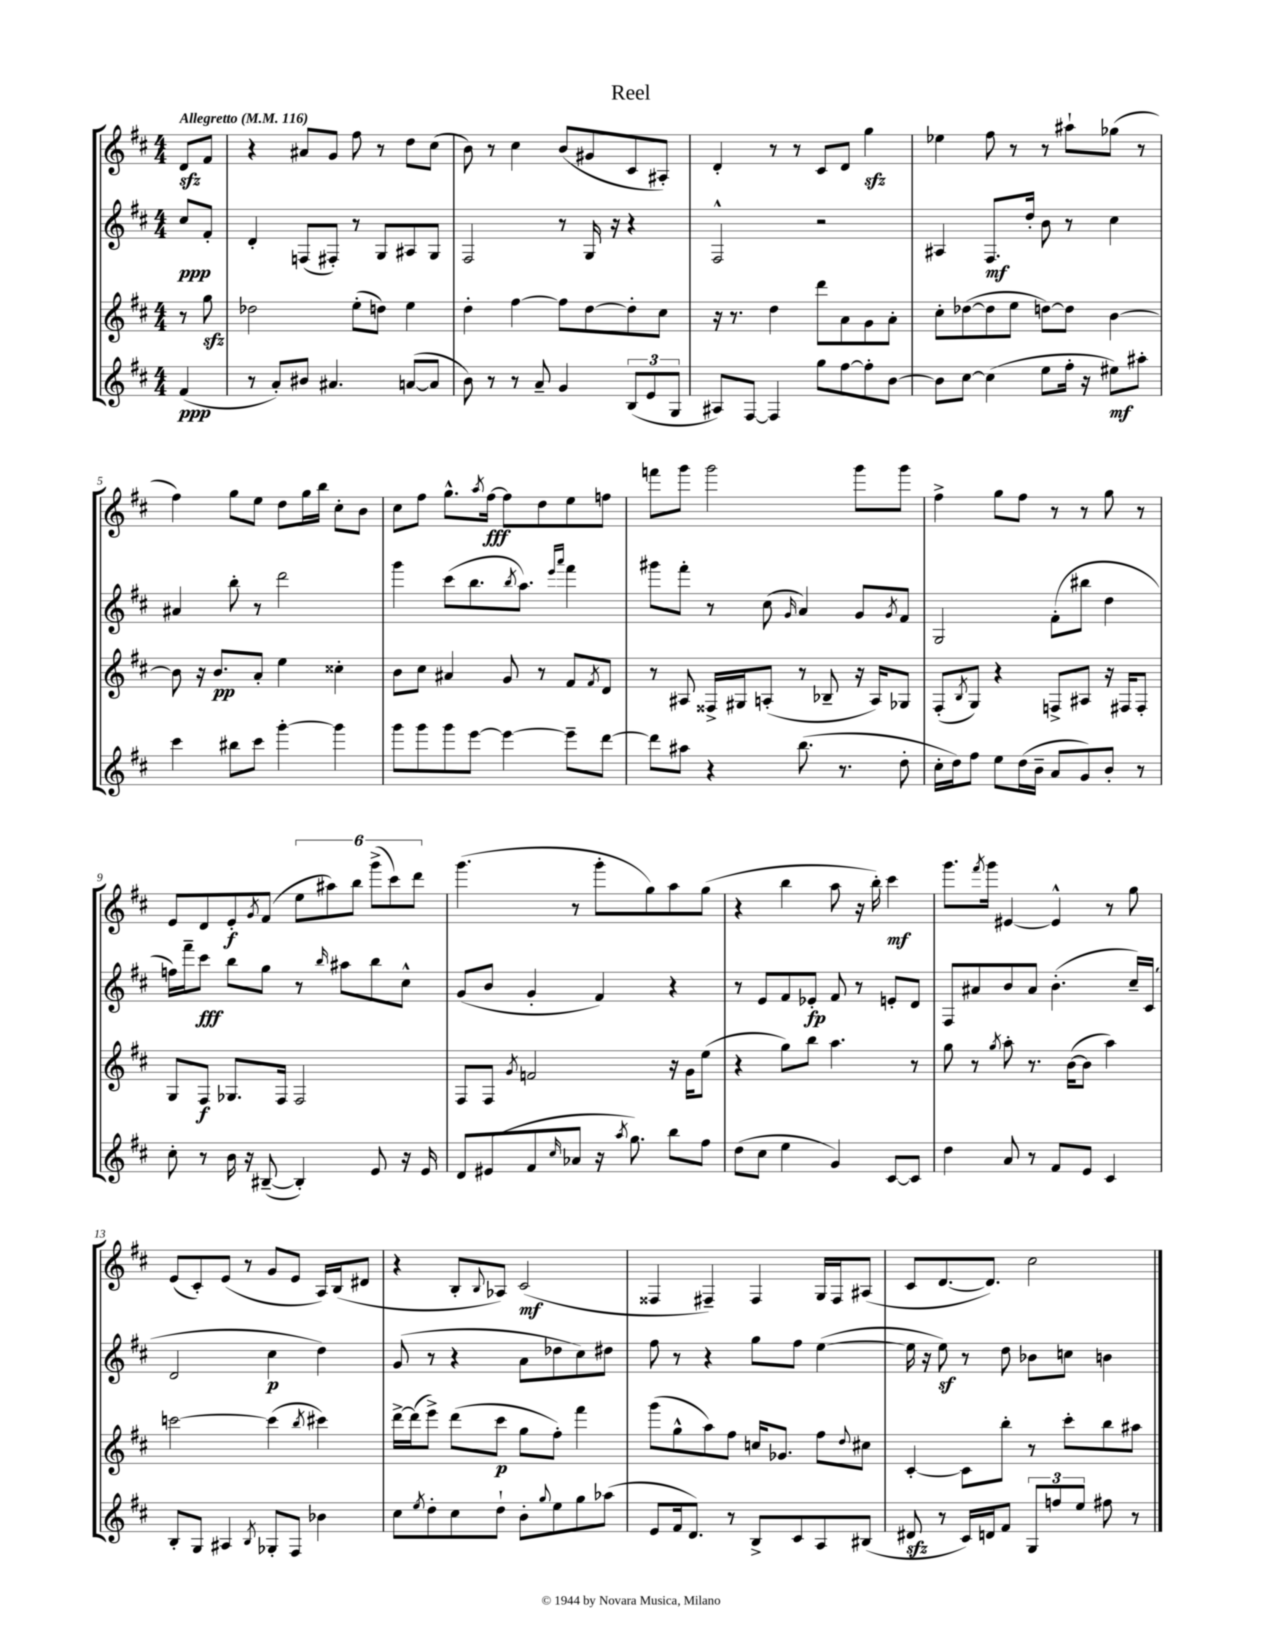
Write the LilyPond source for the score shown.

\header { title = "Reel" }
<<
\new StaffGroup <<
\new Staff = "s0" {
    \clef treble \key d \major \numericTimeSignature \time 4/4 \partial 4 \tempo "Allegretto" 4 = 116
    d'8\sfz fis'8 |
    r4 ais'8 g'8 fis''8 r8 d''8 cis''8( |
    b'8) r8 cis''4 b'8( gis'8 cis'8 ais8-.) |
    d'4-. r8 r8 cis'8 d'8 g''4\sfz |
    ees''4 fis''8 r8 r8 ais''8-! ges''8( r8 |
    fis''4) g''8 e''8 d''8 g''16 b''16 cis''8-. b'8 |
    cis''8 fis''8 g''8.-^ \acciaccatura { a''8 } fis''16~\fff fis''8 d''8 e''8 f''8 |
    f'''8 g'''8 g'''2 g'''8 g'''8 |
    fis''4-> g''8 fis''8 r8 r8 g''8 r8 |
    e'8 d'8 e'8-.\f \acciaccatura { g'8 } fis'8( \tuplet 6/4 { e''8 ais''8) b''8 g'''8->( cis'''8) d'''8 } |
    g'''4.( r8 g'''8-. g''8) a''8 g''8( |
    r4 b''4 a''8 r16 b''16-.) cis'''4\mf |
    g'''8. \acciaccatura { fis'''8 } g'''16 eis'4~ eis'4-^ r8 g''8 |
    e'8( cis'8-.) e'8( r8 g'8 e'8 a16) b16( dis'8 |
    r4 b8-. \appoggiatura { b8 } aes8) cis'2\mf( |
    fisis4 fis4--) fis4 g16 fis16 ais8( |
    cis'8 d'8.~ d'8.) cis''2 \bar "|." |
}
\new Staff = "s1" {
    \clef treble \key d \major \numericTimeSignature \time 4/4 \partial 4
    cis''8\ppp fis'8-. |
    d'4-. f8( fis8-.) r8 g8 ais8 g8 |
    fis2 r8 g16 r16 r4 |
    fis2-^ r2 |
    ais4 fis8.\mf d''16-. b'8 r8 cis''4 |
    ais'4 b''8-. r8 d'''2 |
    g'''4 cis'''8( b''8. \acciaccatura { b''8 } a''8.) \grace { e'''16 a'''16 } fis'''4 |
    gis'''8 fis'''8-. r8 cis''8( \grace { g'16 } a'4) g'8 \acciaccatura { g'8 } fis'8 |
    g2 fis'8-.( bis''8 d''4 |
    f''16) fis'''16-- cis'''8\fff b''8 g''8 r8 \grace { b''16 } ais''8 b''8 cis''8-^ |
    g'8( b'8 g'4-. fis'4) r4 |
    r8 e'8 fis'8 ees'8-.\fp fis'8 r8 e'8-. d'8 |
    fis8 ais'8 b'8 ais'8 b'4.-.( cis''16--) cis'16( |
    d'2 cis''4\p d''4) |
    g'8( r8 r4 a'8 des''8 cis''8) dis''8 |
    fis''8 r8 r4 g''8 fis''8 e''4~( |
    e''16 r16 e''8\sf) r8 d''8 bes'8 c''8 b'4 \bar "|." |
}
\new Staff = "s2" {
    \clef treble \key d \major \numericTimeSignature \time 4/4 \partial 4
    r8 g''8\sfz |
    des''2 e''8-.( d''8) e''4 |
    d''4-. fis''4~ fis''8 d''8~ d''8-. cis''8 |
    r16 r8. d''4 d'''8 a'8 g'8 a'8-. |
    cis''8-. des''8~( des''8 e''8 d''8~) d''8 b'4~ |
    b'8 r16 b'8.\pp a'8-. e''4 cisis''4-. |
    b'8 cis''8 ais'4 g'8 r8 fis'8 \acciaccatura { fis'8 } d'8 |
    r8 ais8 fisis16-> gis16 a8-.( r8 bes8-- r16 a16) ges8 |
    fis8-.( \acciaccatura { b8 } g8) r4 f8-> ais8 r16 fis16 fis8-. |
    g8 fis8\f ges8. fis16 fis2 |
    fis8 fis8 \acciaccatura { g'8 } f'2 r16 g'16 e''8( |
    r4 g''8) b''8 a''4. r8 |
    g''8 r8 \acciaccatura { g''8 } a''8-. r8. b'16~( b'8 a''4) |
    c'''2~ c'''4( \acciaccatura { b''8 } cis'''4) |
    d'''16~-> d'''16( e'''8->) d'''8( cis'''8\p g''8 fis''8-.) fis'''4 |
    g'''8( g''8-^ a''8) fis''8 c''16 ges'8. fis''8 \appoggiatura { d''8 } cis''8 |
    cis'4~-. cis'8 b''8-. r8 cis'''8-. b''8 ais''8 \bar "|." |
}
\new Staff = "s3" {
    \clef treble \key d \major \numericTimeSignature \time 4/4 \partial 4
    fis'4\ppp( |
    r8 a'8-.) bis'8 ais'4. a'8~( a'8 |
    b'8) r8 r8 a'8-- g'4 \tuplet 3/2 { b8( e'8 g8 } |
    ais8) fis8~ fis4 g''8 fis''8~ fis''8-. b'8~ |
    b'8 cis''8~ cis''4( e''8 fis''16-. r16 eis''8\mf) ais''8-. |
    cis'''4 bis''8 cis'''8 g'''4~-. g'''4 |
    g'''8 g'''8 g'''8 e'''8~ e'''4~ e'''8-- d'''8~ |
    d'''8 ais''8 r4 b''8.( r8. d''8-. |
    cis''16-. d''16) fis''8 e''8 d''16( b'16-- a'8 g'8) b'8-. r8 |
    cis''8-. r8 b'16 r16 bis8~--( bis4-.) e'8 r16 e'16 |
    d'8 eis'8( fis'8 \grace { cis''16 } aes'8 r16 \acciaccatura { a''8 } g''8.) b''8 fis''8 |
    d''8( cis''8 e''4 g'4) cis'8~ cis'8 |
    d''4 a'8 r8 fis'8 e'8 cis'4 |
    b8-. g8 ais4 \acciaccatura { b8 } ges8-. fis8 bes'4 |
    cis''8 \acciaccatura { e''8 } d''8-. cis''8 d''8-! b'8-. \appoggiatura { g''8 } e''8 g''8 aes''8( |
    e'8 fis'16 d'8.) r8 b8-> cis'8 a8 bis8( |
    dis'8\sfz r8 cis'16) d'16 fis'8 \tuplet 3/2 { g8 f''8 e''8 } fis''8 r8 \bar "|." |
}
>>
>>
